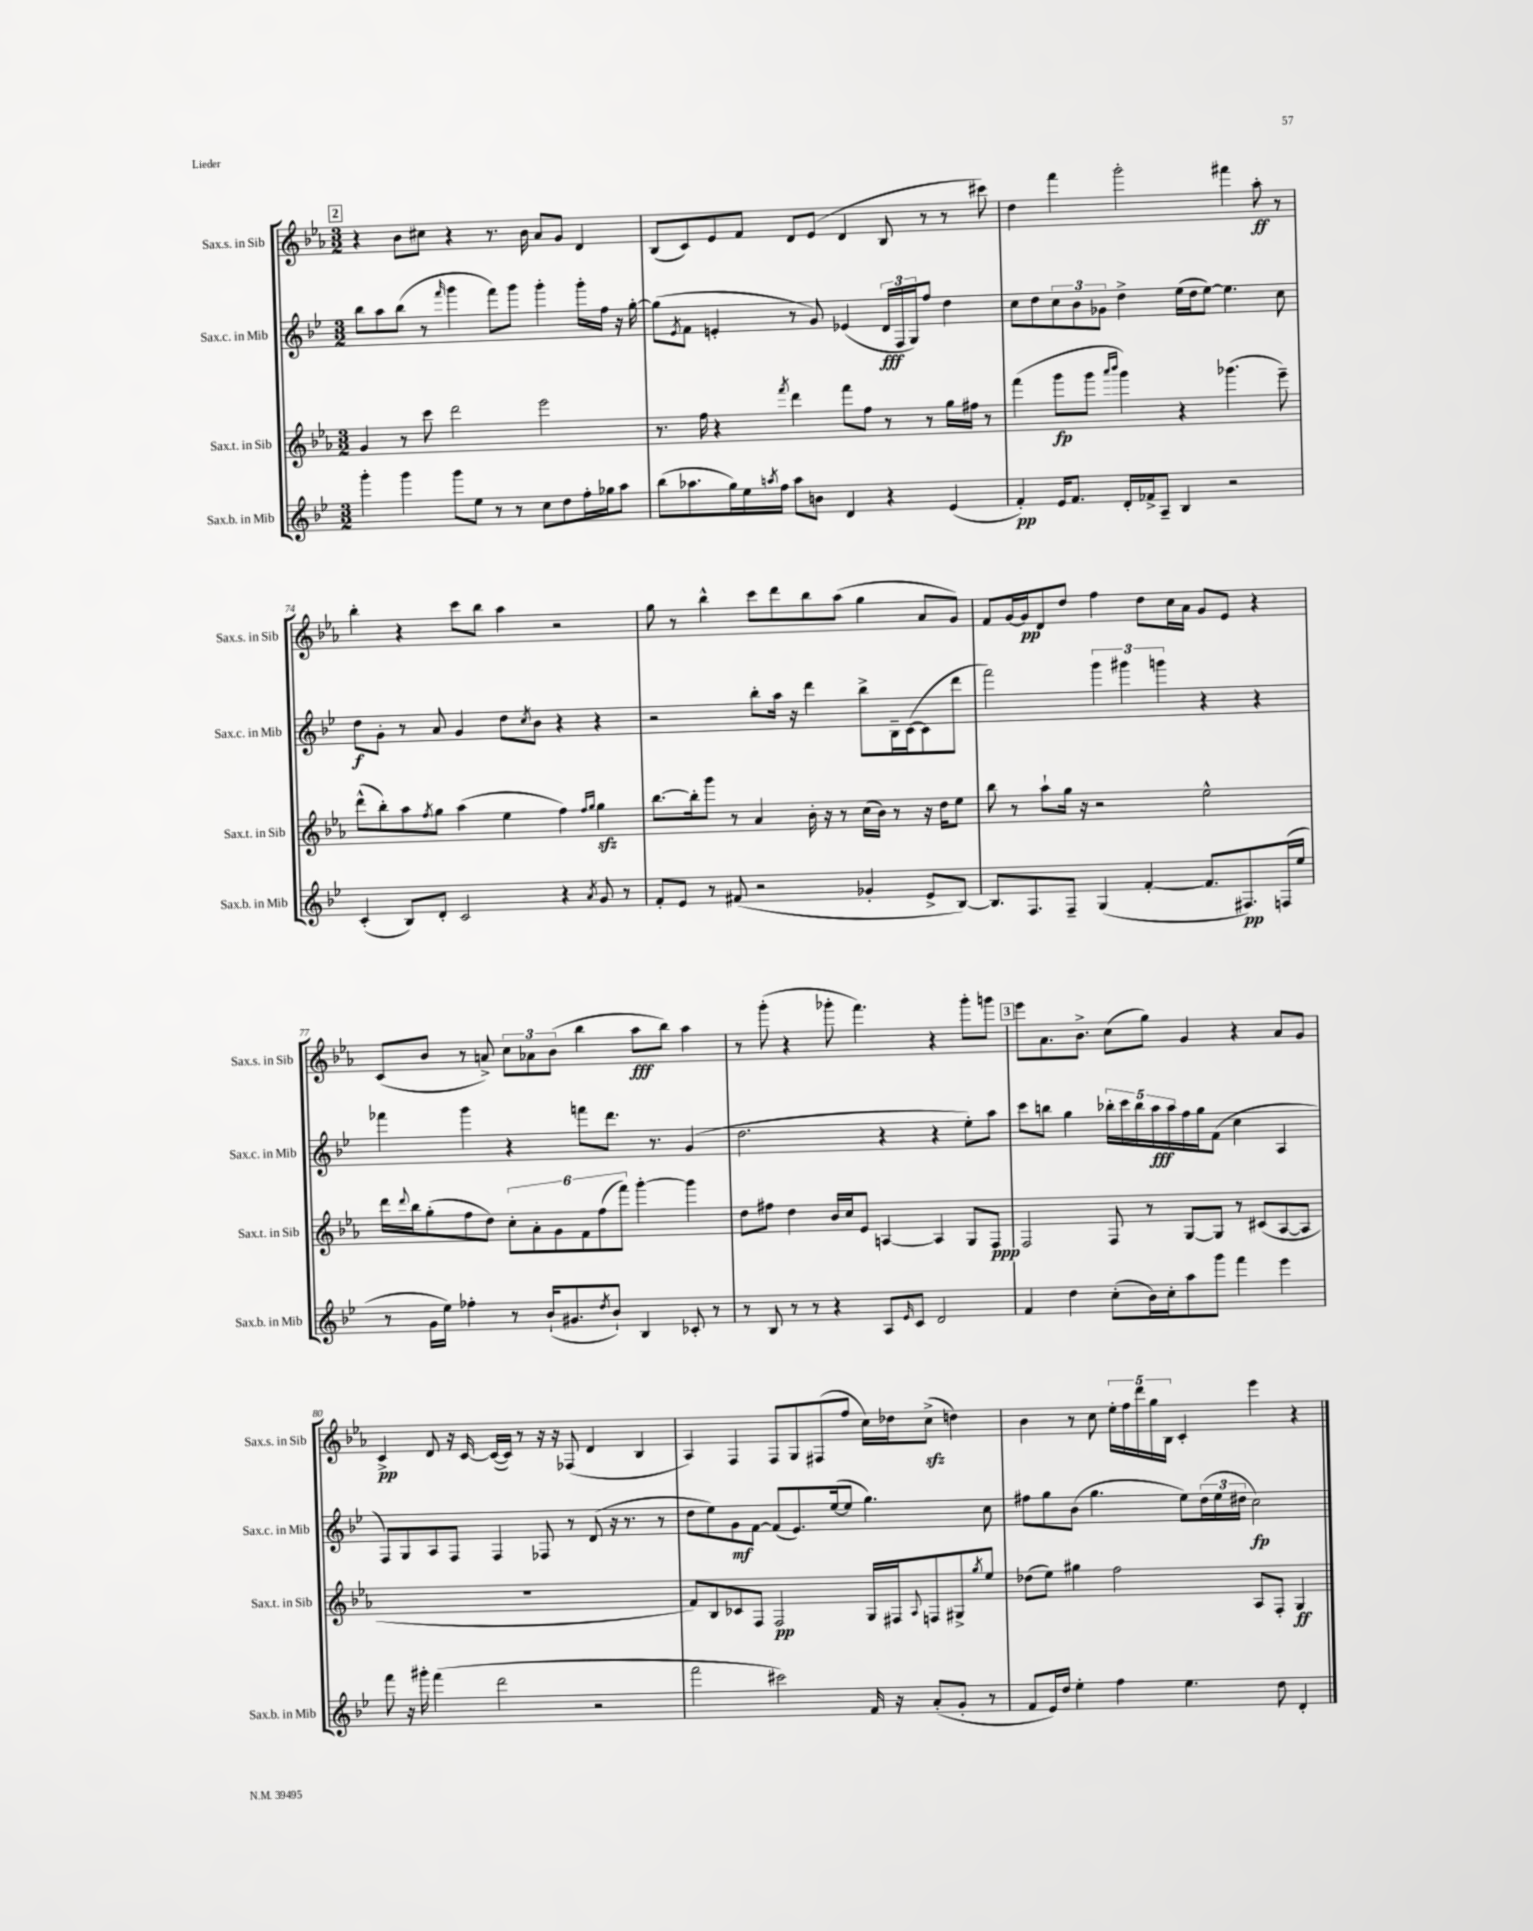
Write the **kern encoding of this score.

**kern	**dynam	**kern	**dynam	**kern	**dynam	**kern	**dynam
*part4	*part4	*part3	*part3	*part2	*part2	*part1	*part1
*staff4	*staff4	*staff3	*staff3	*staff2	*staff2	*staff1	*staff1
*I"Sax.b. in Mib	*	*I"Sax.t. in Sib	*	*I"Sax.c. in Mib	*	*I"Sax.s. in Sib	*
*I'Sax.b. in Mib	*	*I'Sax.t. in Sib	*	*I'Sax.c. in Mib	*	*I'Sax.s. in Sib	*
*clefG2	*	*clefG2	*	*clefG2	*	*clefG2	*
*k[b-e-]	*	*k[b-e-a-]	*	*k[b-e-]	*	*k[b-e-a-]	*
*M3/2	*	*M3/2	*	*M3/2	*	*M3/2	*
!!LO:REH:place=s1:t=2
=71	=71	=71	=71	=71	=71	=71	=71
4ggg'\	.	4g/	.	8bb-\L	.	4r	.
.	.	.	.	8aa\	.	.	.
4ggg\	.	8r	.	(8bb-\J	.	8b-\L	.
.	.	8ccc\	.	8r	.	8cc#X\J	.
.	.	.	.	16qqfff/	.	.	.
8ggg\L	.	2ddd\	.	4ggg\	.	4r	.
8ee-\J	.	.	.	.	.	.	.
8r	.	.	.	8fff\L)	.	8.r	.
8r	.	.	.	8ggg\J	.	.	.
.	.	.	.	.	.	16b-\	.
8cc\L	.	2eee-\	.	4ggg'\	.	8a-/L	.
8dd\	.	.	.	.	.	8g/J	.
16ff'\L	.	.	.	16ggg'\LL	.	4d/	.
16gg-X\J	.	.	.	16ff\JJ	.	.	.
8aa\J	.	.	.	16r	.	.	.
.	.	.	.	[16gg'\	.	.	.
=72	=72	=72	=72	=72	=72	=72	=72
(8bb-\L	.	8.r	.	(8gg\L]	.	(8B-/L	.
.	.	.	.	8qe-/	.	.	.
8.aa-X\	.	.	.	8f\J	.	8c/)	.
.	.	16ff\	.	.	.	.	.
.	.	4r	.	4en'/	.	8e-/	.
16gg\L)	.	.	.	.	.	.	.
16ee-\	.	.	.	.	.	8f/J	.
8qaan/	.	.	.	.	.	.	.
16ff\JJ	.	.	.	.	.	.	.
.	.	8qfff/	.	.	.	.	.
8aa\L	.	4ddd\	.	8r	.	8d/L	.
8bn\J	.	.	.	8g/)	.	(8e-/J	.
4d/	.	8fff\L	.	(4e-X/	.	4d/	.
.	.	8ff\J	.	.	.	.	.
4r	.	8r	.	24d/LL	fff	8B-/	.
.	.	.	.	24F/	.	.	.
.	.	.	.	24G/J)	.	.	.
.	.	8r	.	8ff/J	.	8r	.
(4e-/	.	16gg\LL	.	4dd\	.	8r	.
.	.	16ff#X\JJ	.	.	.	.	.
.	.	8r	.	.	.	8ccc#X\)	.
=73	=73	=73	=73	=73	=73	=73	=73
4f'/)	pp	(4fff\	.	8cc\L	.	4dd\	.
.	.	.	.	8dd\	.	.	.
16e-/KL	.	8ggg\L	fp	12cc\	.	4fff\	.
8.f/J	.	.	.	.	.	.	.
.	.	.	.	12b-\	.	.	.
.	.	8ggg\J	.	.	.	.	.
.	.	.	.	12g-X\J	.	.	.
.	.	16qqaaa-/LL	.	.	.	.	.
.	.	16qqbbb-/JJ	.	.	.	.	.
16d'/LL	.	4ggg\)	.	4dd^\	.	2ggg'\	.
16f-X^/J	.	.	.	.	.	.	.
8A~/J	.	.	.	.	.	.	.
4B-/	.	4r	.	(16ee-\LL	.	.	.
.	.	.	.	16dd\J	.	.	.
.	.	.	.	[8ee-\J)	.	.	.
2r	.	(4.ggg-X\	.	4.ee-\]	.	4fff#X\	.
.	.	.	.	.	.	8aa-'\	ff
.	.	8eee-~\)	.	8cc\	.	8r	.
!!LO:LB:g=z
=74	=74	=74	=74	=74	=74	=74	=74
(4c'/	.	(8ddd^^\L	.	8dd\L	f	4bb-'\	.
.	.	8bb-'\)	.	8g'\J	.	.	.
8B-/L)	.	8aa-\	.	8r	.	4r	.
.	.	8qff/	.	.	.	.	.
8d'/J	.	8gg\J	.	8a/	.	.	.
2c/	.	(4aa-\	.	4g/	.	8ccc\L	.
.	.	.	.	.	.	8bb-\J	.
.	.	4ee-\	.	8dd\L	.	4aa-\	.
.	.	.	.	8qcc/	.	.	.
.	.	.	.	8b-\J	.	.	.
4r	.	4ff\)	.	4r	.	2r	.
.	.	16qqff/LL	.	.	.	.	.
8qa/	.	16qqgg/JJ	.	.	.	.	.
8g/	.	4ggzz\	.	4r	.	.	.
8r	.	.	.	.	.	.	.
=75	=75	=75	=75	=75	=75	=75	=75
8f'/L	.	[8.bb-\L	.	2r	.	8gg\	.
8e-/J	.	.	.	.	.	8r	.
.	.	16bb-'\k]	.	.	.	.	.
8r	.	8ggg\J	.	.	.	4bb-^^\	.
(8f#X/	.	8r	.	.	.	.	.
2r	.	4a-/	.	8bb-'\L	.	8ccc\L	.
.	.	.	.	16aa\Jk	.	8ddd\	.
.	.	.	.	16r	.	.	.
.	.	16b-'\	.	4ddd\	.	8bb-\	.
.	.	16r	.	.	.	.	.
.	.	8r	.	.	.	(8aa-\J	.
4g-X'/	.	(16cc\LL	.	8bb-^\L	.	4gg\	.
.	.	16b-\JJ)	.	.	.	.	.
.	.	8r	.	16B-~\L	.	.	.
.	.	.	.	([16c\J	.	.	.
8e-^/L	.	16r	.	8c\]	.	8a-/L	.
.	.	16dd\KL	.	.	.	.	.
[8B-/J)	.	8ee-\J	.	8ddd\J	.	8g/J)	.
=76	=76	=76	=76	=76	=76	=76	=76
8.B-/L]	.	8bb-\	.	2fff\)	.	8f/L	.
.	.	8r	.	.	.	[16g/L	.
8.F/	.	.	.	.	.	16g/J]	pp
.	.	8aa-`\L	.	.	.	8d/	.
8F~/J	.	16gg\Jk	.	.	.	8dd/J	.
.	.	16r	.	.	.	.	.
(4G/	.	2r	.	6ggg\	.	4ff\	.
.	.	.	.	6ggg#X\	.	.	.
[4f'/	.	.	.	.	.	8dd\L	.
.	.	.	.	6gggn\	.	.	.
.	.	.	.	.	.	16cc\L	.
.	.	.	.	.	.	16a-\JJ	.
8.f/L]	.	2ee-^^\	.	4r	.	8g/L	.
.	.	.	.	.	.	8e-/J	.
8.F#X/)	pp	.	.	.	.	.	.
.	.	.	.	4r	.	4r	.
(16Fn/L	.	.	.	.	.	.	.
16ee-/JJ	.	.	.	.	.	.	.
!!LO:LB:g=z
=77	=77	=77	=77	=77	=77	=77	=77
8r	.	16ddd\LL	.	4fff-X\	.	(8c/L	.
.	.	8qqddd/	.	.	.	.	.
.	.	16bb-\J	.	.	.	.	.
16g\LL	.	(8gg'\	.	.	.	8b-/J	.
16ee-\JJ)	.	.	.	.	.	.	.
4ff-X'\	.	8ff\	.	4ggg\	.	8r	.
.	.	8dd\J)	.	.	.	8an^/)	.
8r	.	12cc'\L	.	4r	.	12cc\L	.
.	.	12a-'\	.	.	.	12a-X\	.
(16b-`/KL	.	.	.	.	.	.	.
.	.	12g\	.	.	.	(12b-\J	.
8.g#X/	.	.	.	.	.	.	.
.	.	12f\	.	8fffn\L	.	4bb-\	.
.	.	(12ff\	.	.	.	.	.
8qdd/	.	.	.	.	.	.	.
8b-`/J)	.	.	.	8.ddd\J	.	.	.
.	.	12fff\J)	.	.	.	.	.
4B-/	.	[4ggg'\	.	.	.	8aa-\L	fff
.	.	.	.	8.r	.	.	.
.	.	.	.	.	.	8bb-\J)	.
8c-X'/	.	4ggg\]	.	(4g/	.	4aa-\	.
8r	.	.	.	.	.	.	.
=78	=78	=78	=78	=78	=78	=78	=78
8r	.	8dd\L	.	2.dd\	.	8r	.
8B-/	.	8ff#X\J	.	.	.	(8ggg'\	.
8r	.	4dd\	.	.	.	4r	.
8r	.	.	.	.	.	.	.
4r	.	16b-/LL	.	.	.	8ggg-X'\	.
.	.	16cc/J	.	.	.	.	.
.	.	8e-/J	.	.	.	4.fff\)	.
8A/L	.	[4An/	.	4r	.	.	.
16qqe-/	.	.	.	.	.	.	.
8c/J	.	.	.	.	.	.	.
2d/	.	4A/]	.	4r	.	4r	.
.	.	8G/L	.	8ee-'\L)	.	8ggg-'\L	.
.	.	8F/J	ppp	8aa\J	.	8gggn\J	.
!!LO:REH:place=s1:t=3
=79	=79	=79	=79	=79	=79	=79	=79
4f/	.	2F/	.	8ccc\L	.	8eee-\L	.
.	.	.	.	8bbn\J	.	8.a-\	.
4dd\	.	.	.	4gg\	.	.	.
.	.	.	.	.	.	8.b-^\J	.
(8cc'\L	.	8F/	.	20bb-X'\LL	.	(8cc\L	.
.	.	.	.	20ccc\	.	.	.
.	.	.	.	20bb-\	.	.	.
16b-\L)	.	8r	.	.	.	8gg\J)	.
.	.	.	.	20aa\	fff	.	.
16cc'\J	.	.	.	.	.	.	.
.	.	.	.	20aa\	.	.	.
8aa\	.	[8G/L	.	16ff\	.	4g/	.
.	.	.	.	16gg\J	.	.	.
8ggg\J	.	8G/J]	.	(8f\J	.	.	.
4fff\	.	8r	.	4cc\	.	4r	.
.	.	(8c#X/L	.	.	.	.	.
4eee-\	.	[8A-/	.	4A/	.	8a-/L	.
.	.	8A-/J]	.	.	.	8g/J	.
!!LO:LB:g=z
=80	=80	=80	=80	=80	=80	=80	=80
8fff\	.	1.r	.	8F/L)	.	4c^/	pp
16r	.	.	.	8G/	.	.	.
16ggg#X'\	.	.	.	.	.	.	.
(4fff\	.	.	.	8A/	.	8d/	.
.	.	.	.	8F/J	.	16r	.
.	.	.	.	.	.	[16c/	.
2ddd\	.	.	.	4F/	.	(16c/LL_	.
.	.	.	.	.	.	16c/JJ])	.
.	.	.	.	.	.	8r	.
.	.	.	.	8F-X/	.	16r	.
.	.	.	.	.	.	16r	.
.	.	.	.	8r	.	(8F-X/	.
2r	.	.	.	(8d/	.	4d/	.
.	.	.	.	16r	.	.	.
.	.	.	.	8.r	.	.	.
.	.	.	.	.	.	4B-/	.
.	.	.	.	8r	.	.	.
=81	=81	=81	=81	=81	=81	=81	=81
2fff\	.	8f/L)	.	8dd\L	.	4A-/)	.
.	.	8B-/	.	8ee-\)	.	.	.
.	.	8c-X/	.	8g\	mf	4F/	.
.	.	8F/J	.	[8f\J	.	.	.
2ccc#X\)	.	2F/	pp	(8f/L]	.	8F/L	.
.	.	.	.	8.e-/)	.	8G/	.
.	.	.	.	.	.	(8F#X/	.
.	.	.	.	([16ee-/k	.	.	.
.	.	.	.	8ee-/J]	.	8ff/J	.
16f/	.	16G/LL	.	4.gg\)	.	16cc\LL)	.
16r	.	16F#X/J	.	.	.	16dd-X\J	.
.	.	8qqA-/	.	.	.	.	.
(8a'/L	.	8Fn/	.	.	.	(8cczz^\J	.
8g'/J	.	8G#X^/	.	.	.	4ddn\)	.
.	.	8qgg/	.	.	.	.	.
8r	.	8ee-/J	.	8cc\	.	.	.
=82	=82	=82	=82	=82	=82	=82	=82
8f/L	.	(8dd-X\L	.	8ff#X\L	.	4b-\	.
16e-/L)	.	8ee-\J)	.	8gg\	.	.	.
16dd/JJ	.	.	.	.	.	.	.
4ee-'\	.	4gg#X\	.	(8b-\J	.	8r	.
.	.	.	.	4.gg\	.	8cc\	.
4ff\	.	2ff\	.	.	.	20ee-'\LL	.
.	.	.	.	.	.	20ff\	.
.	.	.	.	.	.	20ddd\	.
.	.	.	.	.	.	20gg\	.
.	.	.	.	.	.	20B-\JJ	.
4.ee-\	.	.	.	8ee-\L)	.	4c'/	.
.	.	.	.	(24dd\L	.	.	.
.	.	.	.	24ee-\	.	.	.
.	.	.	.	24dd#X\JJ	.	.	.
.	.	8A-/L	.	2cc\)	fp	4eee-\	.
8dd\	.	8F'/J	.	.	.	.	.
4d'/	.	4G/	ff	.	.	4r	.
==	==	==	==	==	==	==	==
*-	*-	*-	*-	*-	*-	*-	*-
